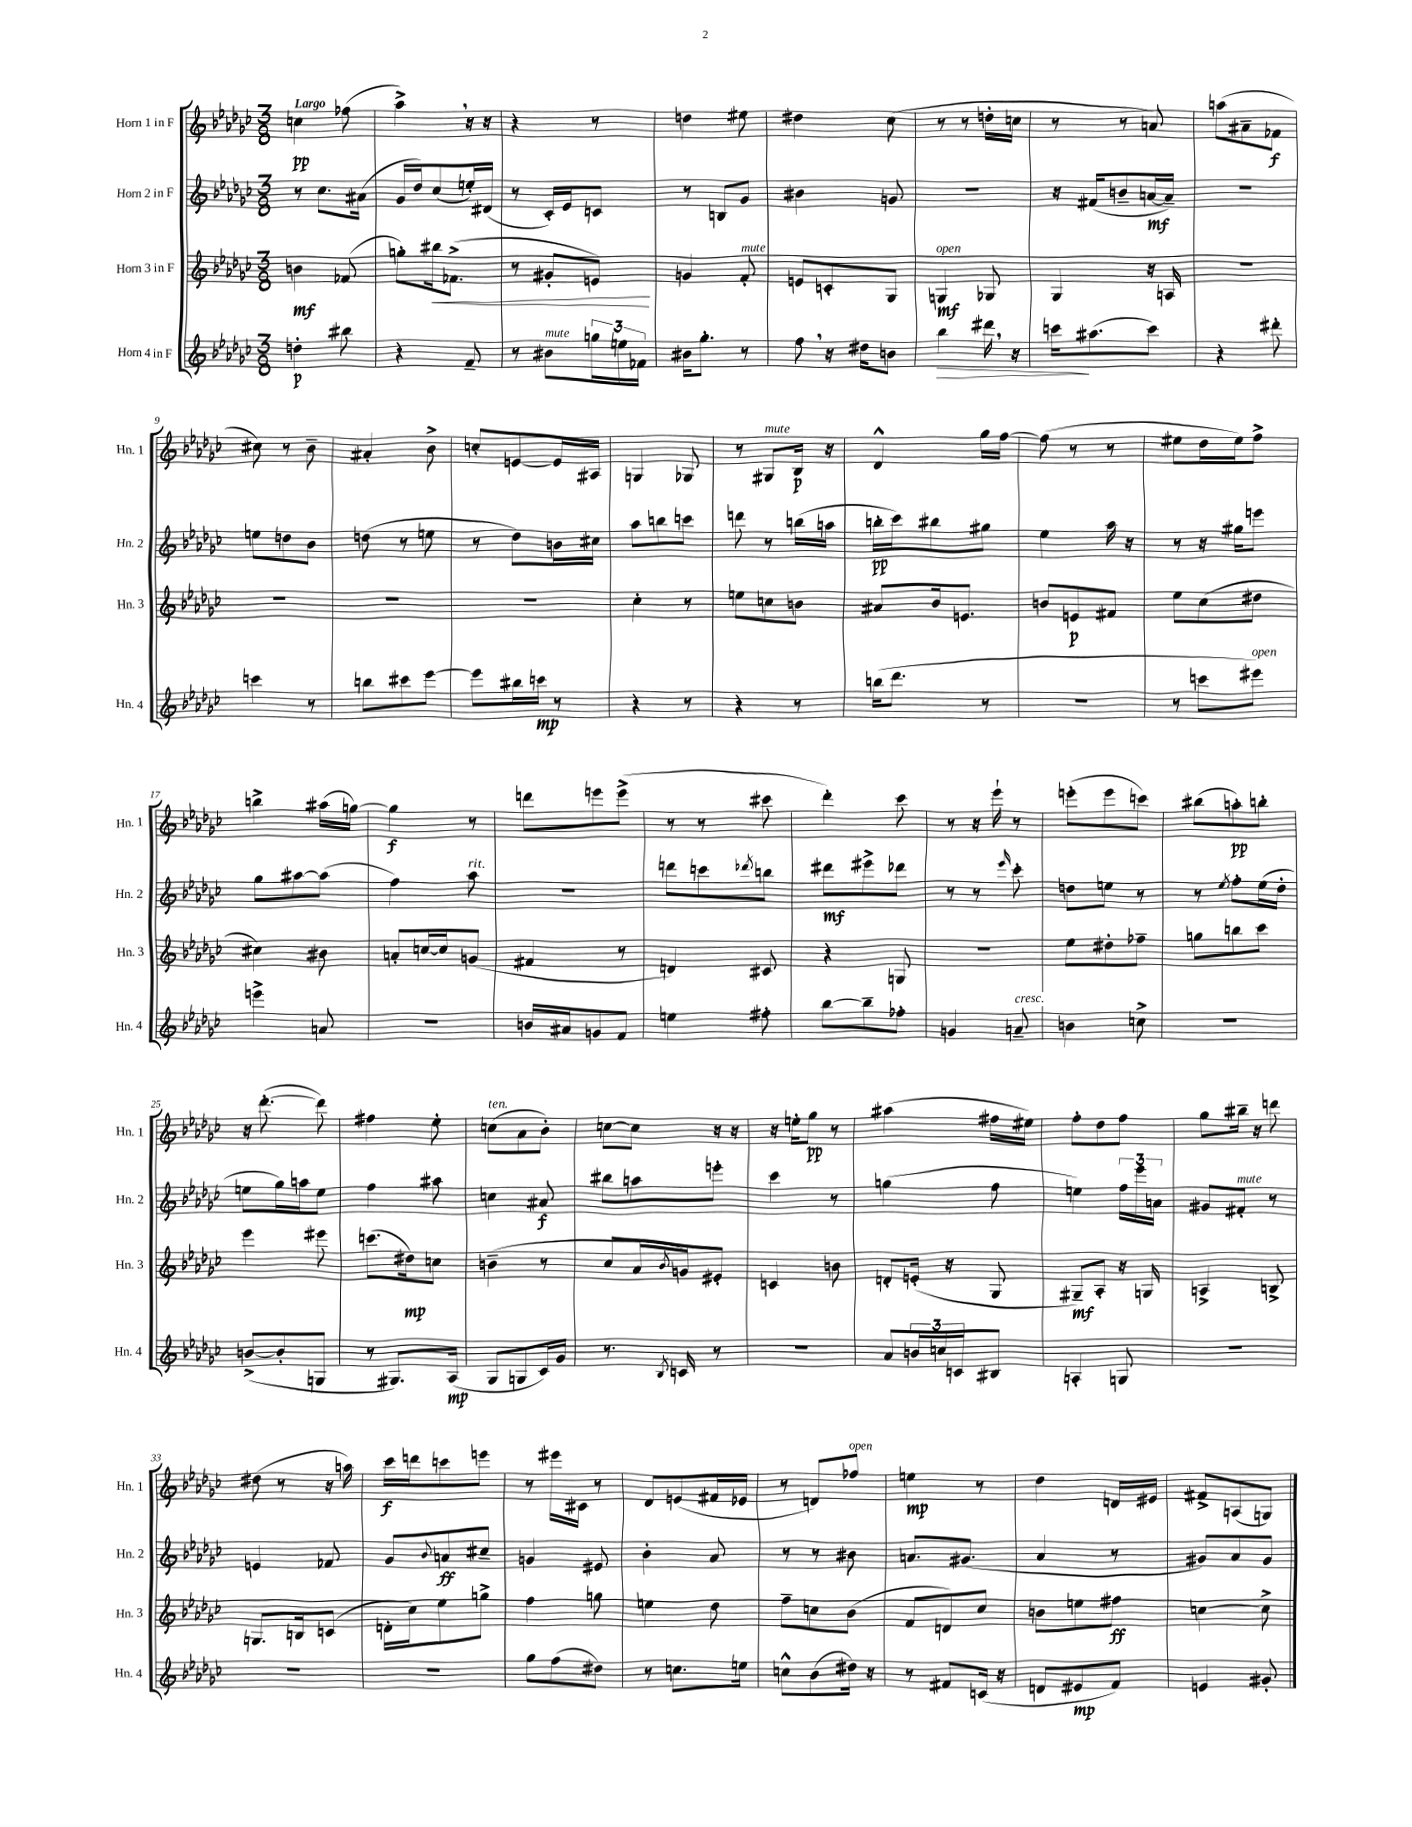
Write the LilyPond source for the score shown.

<<
\new StaffGroup <<
\new Staff = "s0" \with { instrumentName = "Horn 1 in F" shortInstrumentName = "Hn. 1" } {
    \clef treble \key ges \major \numericTimeSignature \time 3/8 \tempo "Largo"
    c''4\pp fes''8( |
    aes''4->) \breathe r16 r16 |
    r4 r8 |
    d''4 eis''8 |
    dis''4 ces''8( |
    r8 r8 d''16-. c''16 |
    r8 r8 a'8) |
    a''8( ais'8-- fes'8\f |
    cis''8) r8 bes'8-- |
    ais'4-. bes'8-> |
    c''8-. e'8~ e'16 ais16 |
    g4 ges8 |
    r8 gis8^\markup { \italic "mute" } bes16\p r16 |
    des'4-^ ges''16 f''16~ |
    f''8( r8 r8 |
    eis''8 des''16 eis''16) f''8-> |
    b''4-> ais''16( g''16~) |
    g''4\f r8 |
    d'''8 e'''8 e'''8->( |
    r8 r8 cis'''8 |
    des'''4-.) ces'''8 |
    r8 r16 ees'''16-! r8 |
    e'''8-.( e'''8 c'''8) |
    bis''8( a''8-.\pp) b''8-. |
    r16 des'''8.~-.( des'''8) |
    fis''4 ees''8-. |
    c''8^\markup { \italic "ten." }( aes'8 bes'8-.) |
    c''8~ c''8 r16 r16 |
    r16 e''16-. ges''8\pp r8 |
    ais''4( fis''16 eis''16) |
    f''8-. des''8 f''8 |
    ges''8 bis''16-- r16 d'''8 |
    dis''8( r8 r16 a''16) |
    ces'''16\f d'''16 c'''8 e'''8 |
    r8 eis'''16 cis'16 r8 |
    des'8 e'8( fis'16 ees'16 |
    r8 d'8) fes''8^\markup { \italic "open" } |
    e''4\mp r8 |
    des''4 d'16 eis'16 |
    fis'8-> a8( g8) \bar "|." |
}
\new Staff = "s1" \with { instrumentName = "Horn 2 in F" shortInstrumentName = "Hn. 2" } {
    \clef treble \key ges \major \numericTimeSignature \time 3/8
    r8 ces''8. ais'16( |
    ges'16 des''16) ces''8( e''16-.) dis'16( |
    r8 ces'16-.) ees'16 c'8 |
    r8 b8 ges'8 |
    bis'4 g'8 |
    R4. |
    r16 fis'16( b'8-- a'16~\mf a'16--) |
    r4. |
    e''8 d''8 bes'8 |
    d''8( r8 e''8 |
    r8 des''8) b'16 cis''16 |
    aes''8 b''8 c'''8 |
    d'''8 r8 b''16( a''16 |
    b''16-.\pp ces'''16) bis''8 gis''8 |
    ees''4 aes''16 r16 |
    r8 r16 gis''16 e'''8 |
    ges''8 ais''8~ ais''8( |
    f''4) aes''8^\markup { \italic "rit." } |
    R4. |
    d'''8 c'''8 \acciaccatura { des'''8 } b''8 |
    dis'''8\mf eis'''8-> des'''8 |
    r8 r8 \grace { ees'''16 } ces'''8-. |
    d''8 e''8 r8 |
    r8 \acciaccatura { ees''8 } f''8-. ees''16( des''16-. |
    e''8 ges''16) a''16 e''8 |
    f''4 ais''8 |
    c''4 ais'8\f |
    bis''8 a''8 e'''8-. |
    ces'''4 r8 |
    g''4( f''8 |
    e''4) \tuplet 3/2 { f''16 ees'''16 a'16 } |
    gis'8 fis'8-.^\markup { \italic "mute" } r8 |
    e'4 fes'8 |
    ges'8 \appoggiatura { bes'8 } a'8\ff cis''8-- |
    g'4 eis'8 |
    bes'4-. aes'8 |
    r8 r8 bis'8 |
    a'8. gis'8.( |
    aes'4 r8 |
    gis'8) aes'8 gis'8 \bar "|." |
}
\new Staff = "s2" \with { instrumentName = "Horn 3 in F" shortInstrumentName = "Hn. 3" } {
    \clef treble \key ges \major \numericTimeSignature \time 3/8
    b'4\mf fes'8( |
    g''8-.) bis''16\< fes'8.->( |
    r8 gis'8-. e'8\!) |
    g'4 f'8-.^\markup { \italic "mute" } |
    e'8 c'8-. ges8 |
    g4\mf^\markup { \italic "open" } ges8 |
    ges4 r16 a16 |
    R4. |
    R4. |
    R4. |
    R4. |
    ces''4-. r8 |
    e''8 c''8 b'8 |
    ais'8 bes'16 e'8. |
    b'8 e'8\p fis'8 |
    ees''8 ces''8( dis''8 |
    cis''4) bis'8 |
    a'8-. c''16~ c''16 g'8( |
    fis'4 r8 |
    d'4) cis'8 |
    r4 g8 |
    R4. |
    ees''8 dis''8-. fes''8-- |
    g''8 b''8 ces'''8 |
    ees'''4 eis'''8 |
    c'''8.( dis''16\mp) c''8 |
    b'4--( r8 |
    ces''8 aes'16 \acciaccatura { bes'8 } g'16) eis'8-. |
    c'4 b'8 |
    d'8-. e'16-.( r16 ges8 |
    gis8--\mf) aes8-. r16 g16 |
    a4-> b8-> |
    g8. b16 c'8( |
    d'16-. ces''16) ees''8 g''8-> |
    f''4 g''8 |
    e''4 des''8 |
    f''8-- c''8 bes'8( |
    f'8 d'8) ces''8 |
    b'8 e''8 fis''8\ff |
    c''4~ c''8-> \bar "|." |
}
\new Staff = "s3" \with { instrumentName = "Horn 4 in F" shortInstrumentName = "Hn. 4" } {
    \clef treble \key ges \major \numericTimeSignature \time 3/8
    d''4-.\p bis''8 |
    r4 f'8-- |
    r8 bis'8^\markup { \italic "mute" } \tuplet 3/2 { g''16 e''16 fes'16 } |
    bis'16 ges''8.-. r8 |
    f''8 \breathe r16 dis''16 b'8 |
    bes''4\> dis'''16 \breathe r16 |
    c'''16\! ais''8.( c'''8) |
    r4 dis'''8-. |
    c'''4 r8 |
    b''8 cis'''8 ees'''8~ |
    ees'''8 bis''16 c'''16\mp r8 |
    r4 r8 |
    r4 r8 |
    b''16( des'''8. r8 |
    R4. |
    r8 c'''8 eis'''8^\markup { \italic "open" }) |
    e'''4-> a'8 |
    R4. |
    b'16 ais'16 g'8 f'8 |
    e''4 fis''8-. |
    bes''8~ bes''8-- fes''8-. |
    g'4 a'8--^\markup { \italic "cresc." } |
    b'4 c''8-> |
    R4. |
    b'8~->( b'8-. g8 |
    r8 gis8.) aes16\mp( |
    ges8 g8 ces'16) ges'16 |
    r8. \acciaccatura { bes8 } c'16 r8 |
    R4. |
    aes'8 \tuplet 3/2 { b'16 c''16 c'16 } bis8 |
    a4-. g8 |
    R4. |
    R4. |
    R4. |
    ges''8 f''8( dis''8) |
    r8 c''8. e''16 |
    c''8-^ bes'8( dis''16) r16 |
    r8 fis'8 c'16( r16 |
    d'8 eis'8\mp f'8) |
    e'4 gis'8-. \bar "|." |
}
>>
>>
